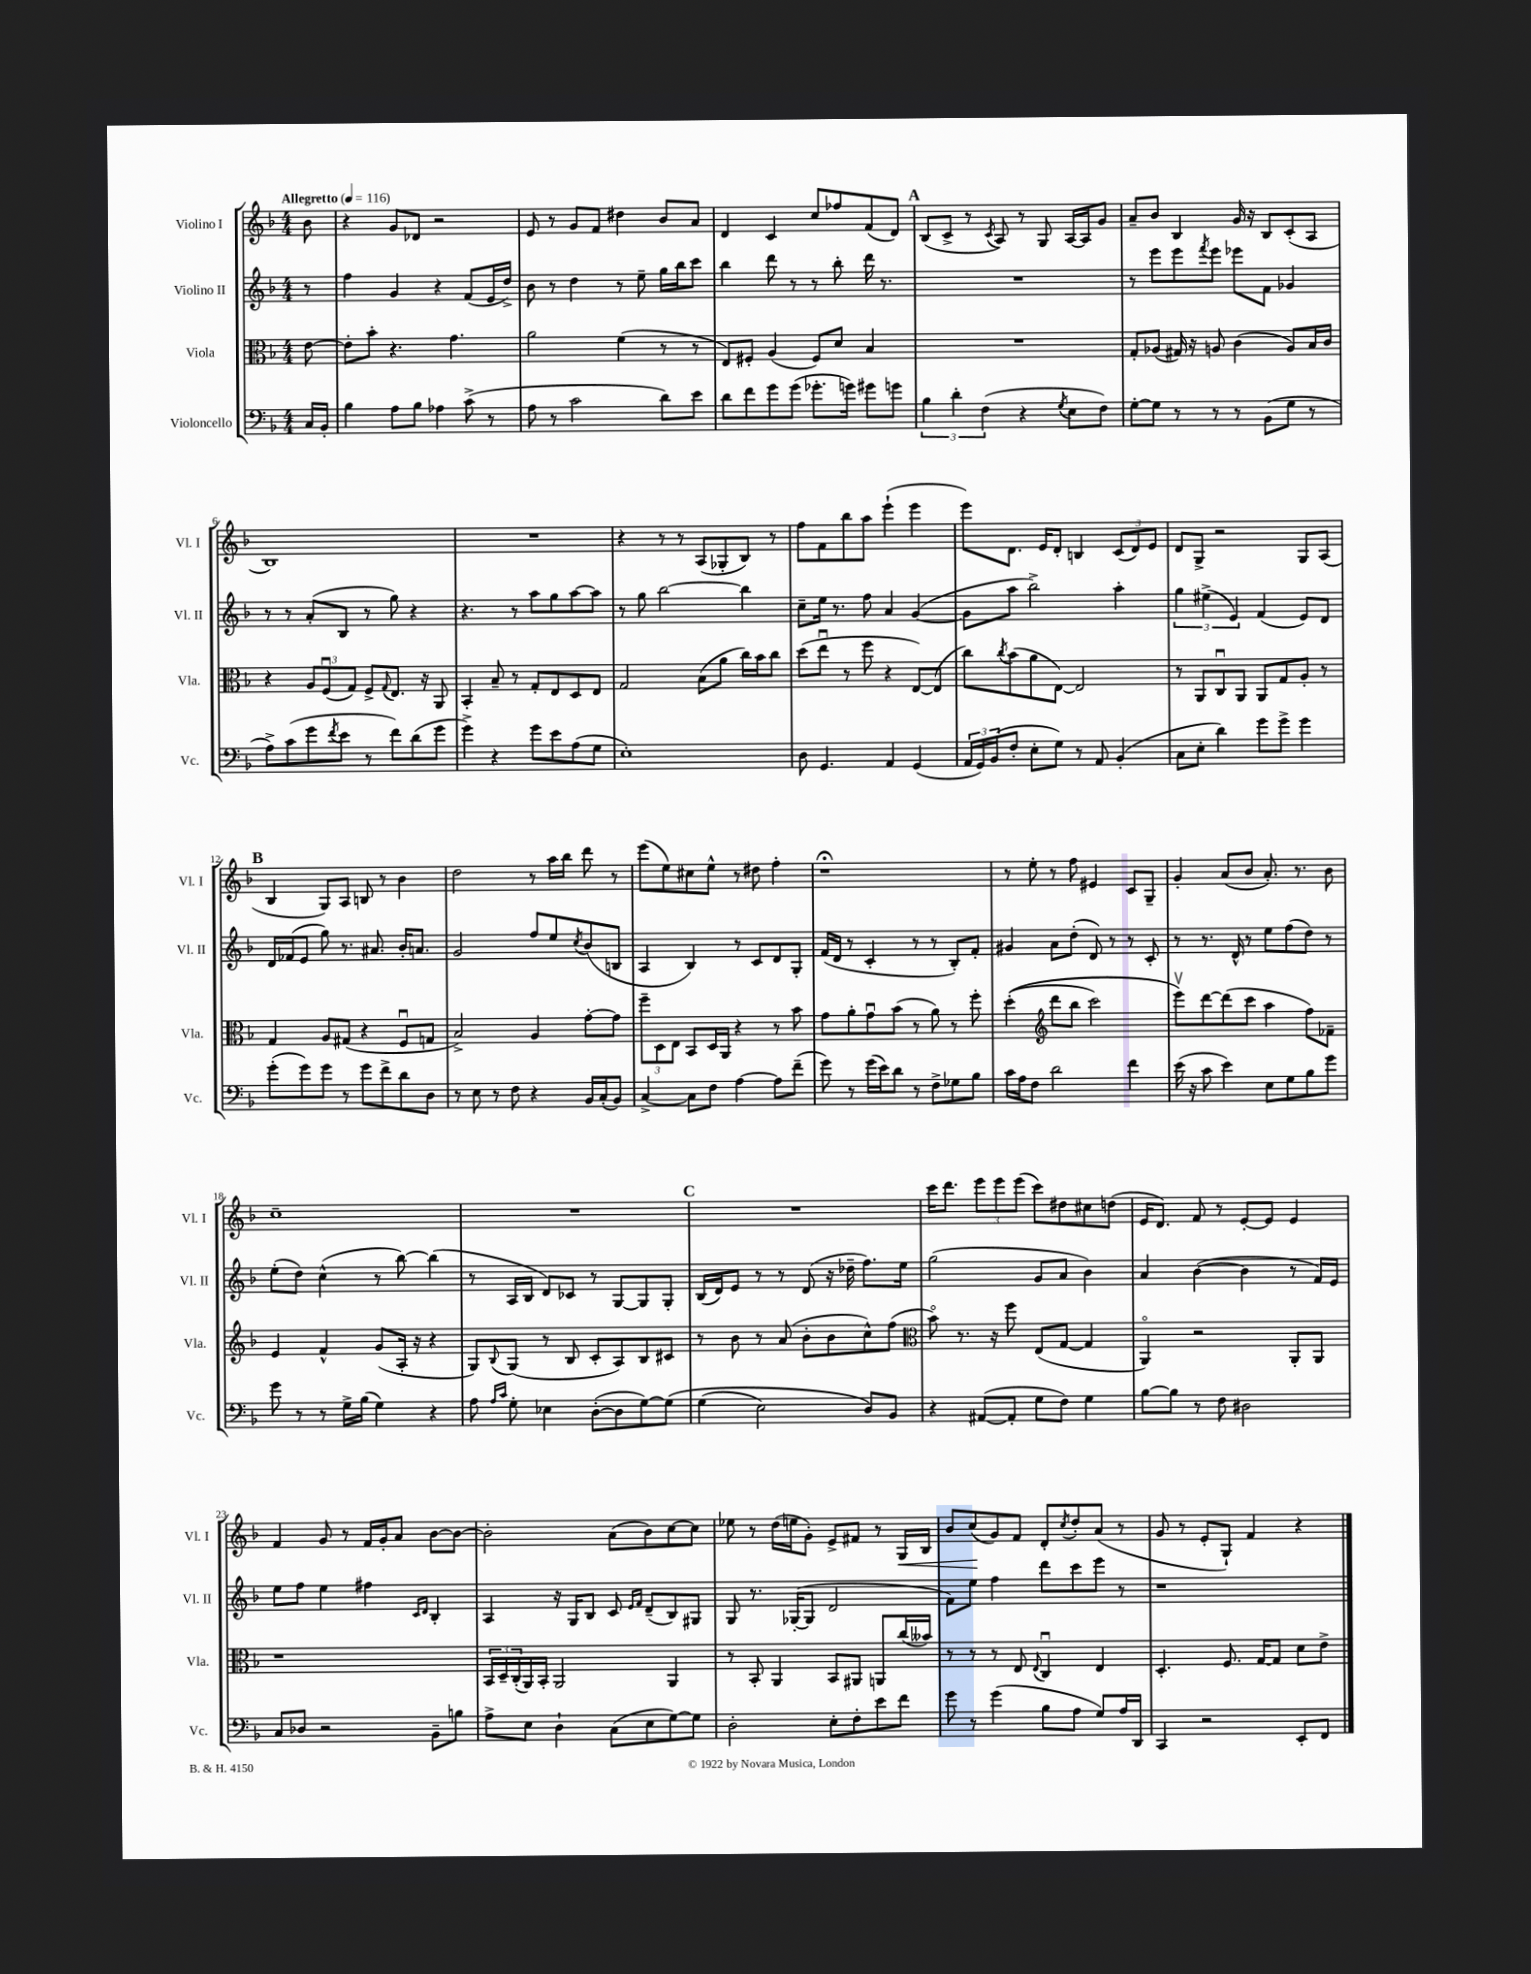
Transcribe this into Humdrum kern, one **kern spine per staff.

**kern	**kern	**kern	**kern
*staff4	*staff3	*staff2	*staff1
*clefF4	*clefC3	*clefG2	*clefG2
*k[b-]	*k[b-]	*k[b-]	*k[b-]
*M4/4	*M4/4	*M4/4	*M4/4
*MM116	*MM116	*MM116	*MM116
16C/LL	[8e\	8r	8b-\
16BB-'/JJ	.	.	.
=	=	=	=
4B-\	8e'\]L	4ff\	4r
.	8b-'\J	.	.
8A\L	4.r	4g/	8g/L
8B-\J	.	.	8d-/J
4A-\	.	4r	2r
.	4.g\	.	.
(8c^\	.	(8f/L	.
8r	.	16e/L	.
.	.	16dd^/JJ)	.
=	=	=	=
8A\	2a\	8b-\	8e/
8r	.	8r	8r
2c\	.	4dd\	8g/L
.	.	.	8f/J
.	(4f\	8r	4dd#\
.	.	8ee~\	.
8d\L)	8r	16gg\LL	8b-/L
.	.	16bb-\J	.
8e\J	8r	8ccc\J	8a/J
=	=	=	=
8d\L	8E/L)	4bb-\	4d/
8f\	8F#'/J	.	.
8g\	(4A/	8ddd\	4c/
(8g\J	.	8r	.
8.g-'\L	8F#/L)	8r	8cc/L
.	8d/J	8bb-'\	8ff-/
16g\Jk)	.	.	.
8g#\L	4B-/	16ddd\	(8f/
.	.	8.r	.
8g\J	.	.	8d/J)
=	=	=	=
6B-\	1r	1r	(8B-/L
.	.	.	8c^/J
6d'\	.	.	.
.	.	.	8r
(6F\	.	.	.
.	.	.	8qc/
.	.	.	8A/)
4r	.	.	8r
.	.	.	8G/
8qG/	.	.	.
8E\L	.	.	[16A/LL
.	.	.	16A/]J
8F\J)	.	.	8g/J
=	=	=	=
[8G'\L	8G'/L	8r	8a~/L
8G\]J	(8A-/J	8eee\L	8b-/J
8r	16G#/)	8eee\	4B-/
.	16r	.	.
.	.	8qfff/	.
8r	8A/	8eee\J	.
8r	(4c\	8eee-\L	16g/
.	.	.	16r
(8BB-\L	.	8f\J	8B-/L
8G\J	8A/L)	4g-/	(8c'/
8r	16B-/L	.	8A/J
.	16c/JJ	.	.
=	=	=	=
8A^\L)	4r	8r	1B-)
(8c\	.	8r	.
8g\	12A/L	(8a'/L	.
.	(12Fu/	.	.
8qf/	.	.	.
8e\J	.	8B-/J	.
.	12G/J)	.	.
8r	8F^/L	8r	.
.	8qqG/	.	.
8f\L)	8.E/J	8gg\)	.
(8d\	.	4r	.
.	16r	.	.
8g\J	8AA/	.	.
=	=	=	=
4g^\)	4BB-'/	4.r	1r
4r	8B-~/	.	.
.	8r	8r	.
8g\L	8G'/L	8aa\L	.
8e\	8E/	8gg\	.
(8A\	8D/	[8aa\	.
8G\J	8E/J	8aa\]J	.
=	=	=	=
1E')	2G/	8r	4r
.	.	8gg\	.
.	.	[2bb-\	8r
.	.	.	8r
.	(8B-\L	.	(8A/L
.	8a\J	.	8G-'/
.	16cc\LL)	4bb-\]	8B-/J)
.	16b-\J	.	.
.	8cc\J	.	8r
=	=	=	=
8D\	(8dd\L	8cc~\L	8ff\L
4.GG/	8eeu\J	16ee\Jk	8f\
.	.	8.r	.
.	8r	.	8bb-\
.	8ff\	8ff\	8aa\J
4AA/	4r	4a/	(4eee`\
(4GG/	[8E/L)	([4g/	4eee\
.	(8E/]J	.	.
=	=	=	=
24AA/LL	8cc\L)	8g\]L	8eee\L)
24GG/)	.	.	.
(24BB-/J	.	.	.
.	8qcc/	.	.
8F'/J	(8b-\	8aa\J	8.d\J
8E'\L	8a\	2bb-^\)	.
.	.	.	16e/LK
8G\J)	[8E\J)	.	8d'/J
8r	2E/]	.	4B/
8AA/	.	.	.
(4BB-'/	.	4aa'\	(12c/L
.	.	.	12d/)
.	.	.	12e/J
=	=	=	=
8C\L	8r	6gg\	8d/L
8E'\J	8AA/L	.	8G^/J
.	.	(6ee#^\	.
4d\)	8Cu/	.	2r
.	.	6e/)	.
.	8AA/J	.	.
8g\L	8AA/L	(4f/	.
8g^\J	8G/	.	.
4g\	8A'/J	8e/L)	8G/L
.	8r	8d/J	(8A/J
=	=	=	=
(8g'\L	4G/	16d/LL	4B-/
.	.	(16f-/J	.
8g\)	.	8e/J	.
8g\J	8A/L	8gg\)	8G/L)
8r	(8G#/J	8.r	8A/J
8g\L	4r	.	8B/
.	.	8.a#/	.
8f^\	.	.	8r
8d\	8Fu/L	16b-'/LK	4b-\
.	.	8.a/J	.
8D\J	8G/J	.	.
=	=	=	=
8r	2B-^/)	2g/	2dd\
8E\	.	.	.
8r	.	.	.
8F\	.	.	.
4r	4A/	8ff/L	8r
.	.	8ee/	16aa\LL
.	.	.	16bb-\JJ
.	.	8qcc/	.
16BB-/LL	[8g'\L	(8b-/	8ddd\
(16C'/J	.	.	.
8BB-/J)	8g\]J	8B/J	8r
=	=	=	=
[4C^/	12ff~\L	4A/	(8eee\L
.	12D\	.	.
.	.	.	8ee\)
.	12E\J	.	.
8C\]L	8BB-/L	4B-/)	8cc#\
8F\J	16D/L	.	8ee^^\J
.	16AA/JJ	.	.
[4A\	4r	8r	8r
.	.	8c/L	8dd#\
8A\]L	8r	8d/	4ff'\
(8f~\J	8b-\	8G'/J	.
=	=	=	=
8g\)	8g\L	(16f/LL	1r;
.	.	16d/JJ	.
8r	8a'\	8r	.
(16g\LL	8gu\	4c'/	.
16e\J)	.	.	.
8d\J	(8b-\J	.	.
8r	8r	8r	.
8F^\L	8a\)	8r	.
8G-\	8r	8B-'/L)	.
8B-\J	8ff'\	8f'/J	.
=	=	=	=
16c\LL	&((4dd'\	4g#/	8r
16A\J	.	.	.
8F\J	.	.	8ee'\
*	*clefG2	*	*
2d\	8ddd\L	8a\L	8r
.	8bb-\J	(8dd'\J	8ff\
.	2ccc\)	8d/)	4e#/
.	.	8r	.
4f\	.	8r	8c/L
.	.	8c'/	8G~/J
=	=	=	=
(16e\	8eeev\L&)	8r	4g'/
16r	.	.	.
8c\	[8ddd\	8.r	.
4e\)	(8ddd\]	.	(8a/L
.	.	16d^^/	.
.	8ccc\J	8r	8b-/J
8E\L	4aa\	8ee\L	8.a'/)
8G\	.	(8ff\	.
.	.	.	8.r
8B-\	8ff\L)	8dd\J)	.
8g\J	8f-~\J	8r	8b-\
=	=	=	=
8g\	4e/	(8ee'\L	1cc~
8r	.	8dd\J)	.
8r	4f^^/	(4cc^^\	.
16G^\LL	.	.	.
(16B-\JJ	.	.	.
4G\)	(8g/L	8r	.
.	16A'/Jk	[8bb-\)	.
.	16r	.	.
4r	4r	(4bb-\]	.
=	=	=	=
8A\	8G/L)	8r	1r
16qqA/LL	.	.	.
16qqc/JJ	8qqB-/	.	.
8G'\	(8G/J	16A/LL	.
.	.	16B-/JJ	.
4E-\	8r	8d/L)	.
.	8B-/	8c-/J	.
([8D'\L	8c'/L	8r	.
8D\]	8A/)	[8G/L	.
[8G\)	8B-/	8G/]	.
&(8G\]J	8c#/J	8G'/J	.
=	=	=	=
(4G\	8r	(16B-/LL	1r
.	.	16d/J)	.
.	8b-\	8e/J	.
2E\)	8r	8r	.
.	(8a/	8r	.
.	8b-'\L	(8d/	.
.	8b-\	16r	.
.	.	16dd-~\	.
8D/L&)	8cc^^\)	8.ff\L)	.
8BB-/J	(8ff\J	.	.
.	.	16ee\Jk	.
=	=	=	=
*	*clefC3	*	*
4r	8b-o\)	(2gg\	16ccc\LK
.	.	.	8.ddd\J
.	8.r	.	.
([8AA#/L	.	.	12eee\L
.	16r	.	.
.	.	.	12eee\
8AA#'/]J	8ff\	.	.
.	.	.	(12eee\J
8G\L	(8E/L	8g/L	8ccc\L)
8F\J)	[8G/J	8a/J	8dd#\
4G\	4G/]	4b-\)	8cc#\
.	.	.	(8dd\J
=	=	=	=
[8B-\L	4AAo/)	4a/	16e/LK
.	.	.	8.d/J)
8B-\]J	.	.	.
8r	2r	([4b-\	8f/
8F\	.	.	8r
2D#\	.	4b-\]	[8e'/L
.	.	.	8e/]J
.	8AA'/L	8r	4e/
.	8AA/J	16f/LL)	.
.	.	16e/JJ	.
=	=	=	=
8C/L	1r	8ee\L	4f/
8D-/J	.	8ff\J	.
2r	.	4ee\	8g/
.	.	.	8r
.	.	4ff#\	16f/LL
.	.	.	16g'/J
.	.	.	8a/J
.	.	16qqc/LL	.
.	.	16qqd/JJ	.
8BB-~\L	.	4B-'/	[8b-\L
8B\J	.	.	8b-\_J
=	=	=	=
8A^\L	24BB-/LL	4A/	2b-'\]
.	24D~/	.	.
.	(24C'/	.	.
8E\J	16AA/)	.	.
.	16BB-'/JJ	.	.
4D`\	2AA/	16r	.
.	.	16G/LK	.
.	.	8B-/J	.
(8C\L	.	8c/	(8a\L
.	.	16qqe/LL	.
.	.	16qqf/JJ	.
8E\	.	(8d~/L	8b-\)
[8G\)	4AA/	8B-/)	[8cc\
8G\]J	.	8G#/J	8cc\]J
=	=	=	=
2D'\	8r	8G/	8ee-\
.	8BB-'/	8.r	8r
.	4AA/	.	(16dd\LL
.	.	([16G-'/LK	16ee\J
.	.	8G-/]J	8g'\J)
8E'\L	8BB-/L	2d/	8e^/L
8F'\	8AA#/J	.	8f#/J
8e\	8AA/L	.	8r
8f\J	(16cc/L	.	16G/LL
.	16b--/JJ)	.	16B-/JJ
=	=	=	=
8g\	8r	8f\L)	8b-/L
8r	8r	8ee\J	(8cc/
(4g\	8r	4ff\	8g/)
.	8E/	.	8f/J
.	8qqE/	.	.
8B-\L	4Cu/	8ddd\L	8d'/L
.	.	.	8qcc/
8A\J	.	8ccc\	8dd'/
8G/L)	4E/	8eee\J	(8a/J
16A/L	.	8r	8r
16DD/JJ	.	.	.
=	=	=	=
4CC/	4.D'/	1r	8g/
.	.	.	8r
2r	.	.	8e'/L
.	8.F/	.	8G`/J)
.	.	.	4f/
.	[16G/LK	.	.
.	8G/]J	.	.
8EE'/L	8d\L	.	4r
8FF/J	8e^\J	.	.
==	==	==	==
*-	*-	*-	*-
